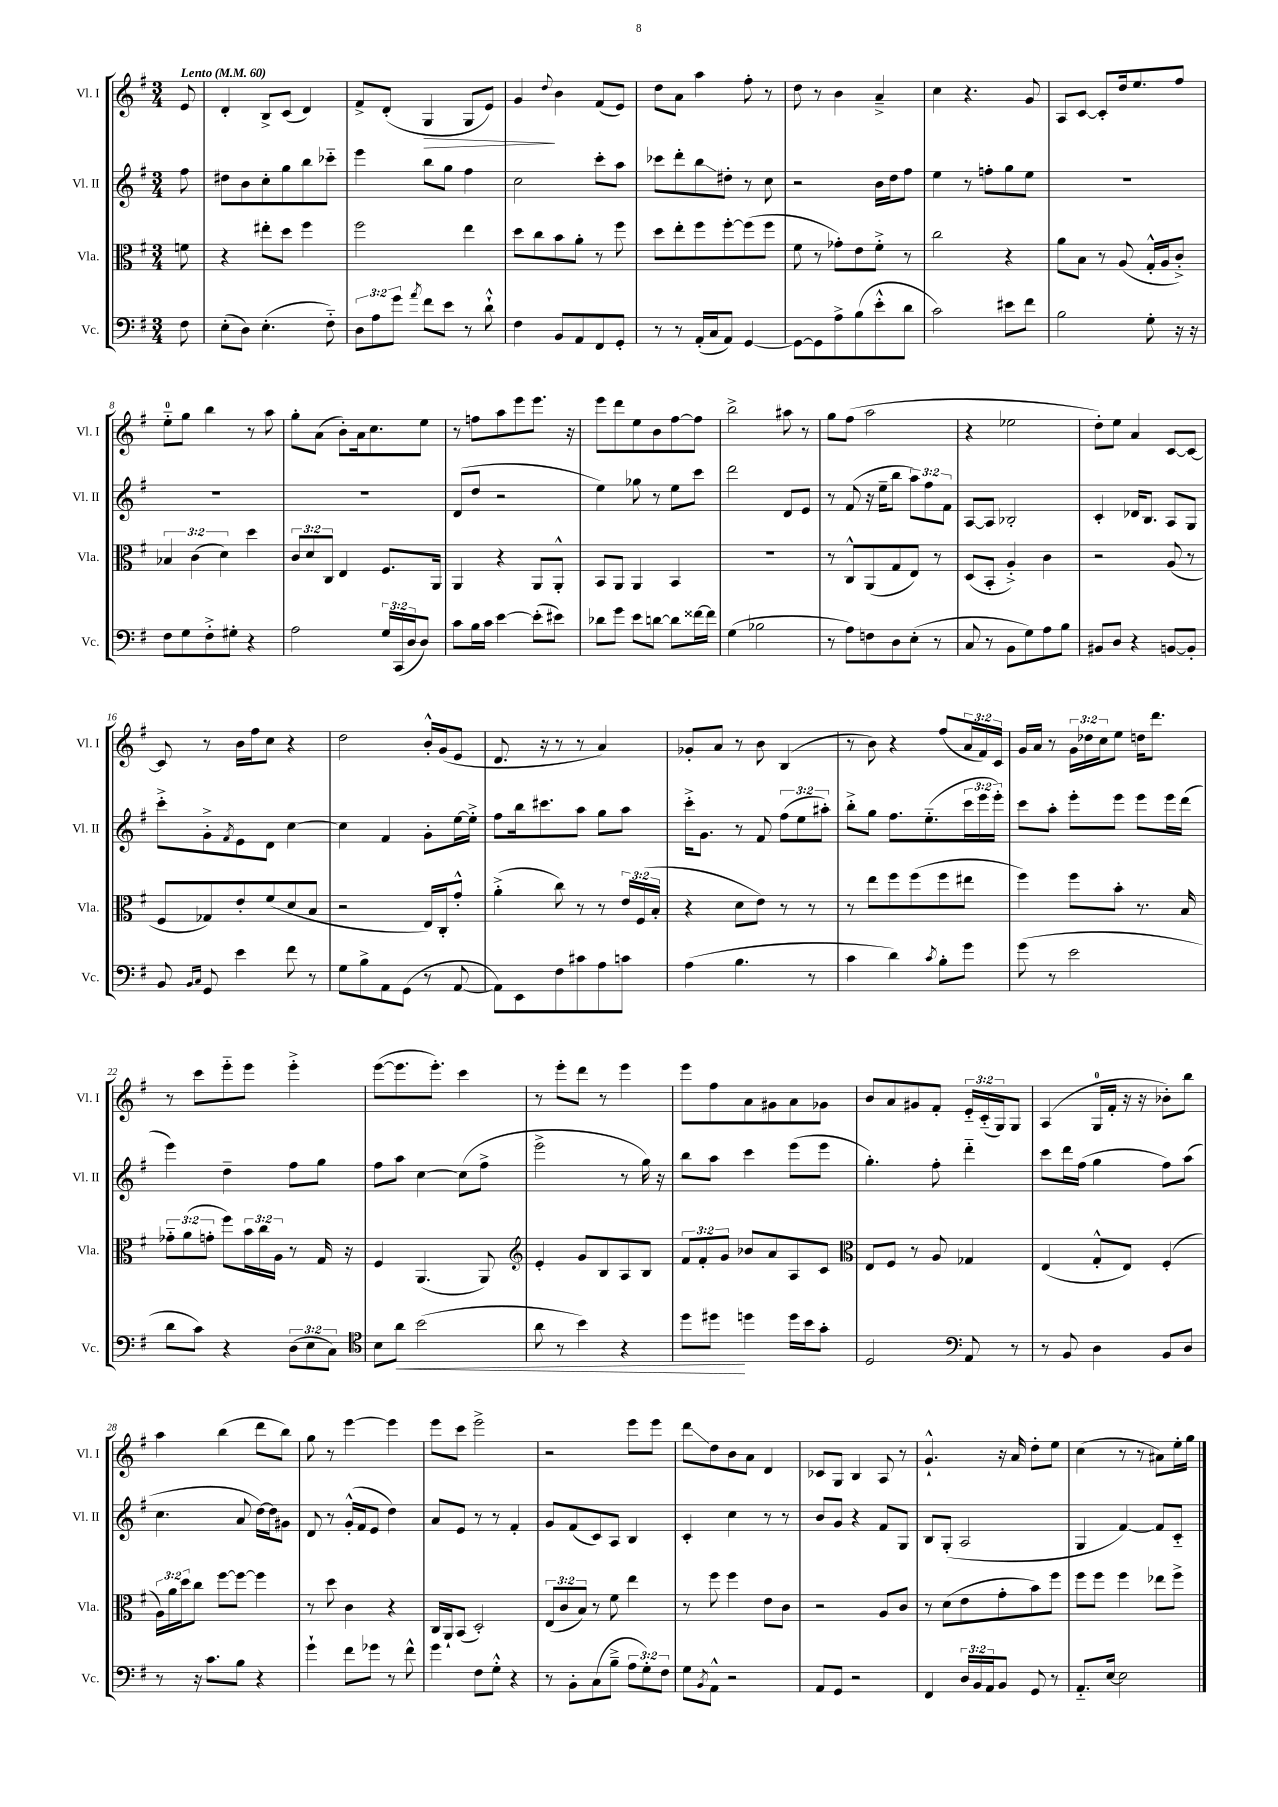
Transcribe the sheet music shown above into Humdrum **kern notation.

**kern	**kern	**kern	**kern
*staff4	*staff3	*staff2	*staff1
*clefF4	*clefC3	*clefG2	*clefG2
*k[f#]	*k[f#]	*k[f#]	*k[f#]
*M3/4	*M3/4	*M3/4	*M3/4
*MM60	*MM60	*MM60	*MM60
8F#	8f	8ff#	8e
=	=	=	=
(8E'	4r	8dd#	4d'
8D)	.	8b	.
(4.E'	8ee#'	8cc'	8B^
.	8dd	8gg	(8c
.	4ff#	8bb	4d)
8F#'~)	.	8ccc-'~	.
=	=	=	=
12D	2ff#	4eee	8f#^
12A	.	.	.
.	.	.	(8d'
12g	.	.	.
8qa	.	.	.
8f#	.	8bb	4G
8e	.	8gg	.
8r	4ee	4ff#	8G
8d`^^	.	.	8e)
=	=	=	=
4F#	8dd	2cc	4g
.	8cc	.	.
.	.	.	8qqdd
8BB	8b	.	4b
8AA	8a'	.	.
8FF#	8r	8ccc'	(8f#
8GG'	8ff#	8aa	8e)
=	=	=	=
8r	8dd	8ccc-	8dd
8r	8ee'	8ddd'	8a
(16AA'	8ff#	8bb	4aa
16C	.	.	.
8AA)	[8ff#'	8dd#'	.
[4GG	(8ff#]	8r	8ff#'
.	8ff#	8cc	8r
=	=	=	=
8GG_	8f#	2r	8dd
8GG]	8r	.	8r
8A^	8g-')	.	4b
(8B	8e	.	.
8e'^^	8f#'^	16b	4a~^
.	.	16dd	.
8d	8r	8ff#	.
=	=	=	=
2c)	2cc	4ee	4cc
.	.	8r	4.r
.	.	8ff'	.
8e#	4r	8gg	.
8f#	.	8ee	8g
=	=	=	=
2B	8a	2.r	8A
.	8B	.	[8c
.	8r	.	8c']
.	(8A	.	16dd
.	.	.	8.ee
8G'	16G'^^	.	.
.	16A	.	.
16r	8c'^)	.	8ff#
16r	.	.	.
=	=	=	=
8F#	6B-	2.r	8ee'~
8G	.	.	8gg
.	(6c	.	.
8F#'^	.	.	4bb
.	6d)	.	.
8G#'	.	.	.
4r	4dd	.	8r
.	.	.	8aa
=	=	=	=
2A	12c	2.r	8gg'
.	12d	.	.
.	.	.	(8a
.	12C	.	.
.	4E	.	8b')
.	.	.	16a
.	.	.	8.cc
24G	8.F#	.	.
(24CC	.	.	.
24D	.	.	.
8D)	.	.	8ee
.	16AA	.	.
=	=	=	=
8c	4AA	(8d	8r
16B	.	8dd	8ff
16c	.	.	.
[4e	4r	2r	8aa
.	.	.	8eee
(8e']	8AA	.	8.eee
8e#)	8AA'^^	.	.
.	.	.	16r
=	=	=	=
8d-	8BB	4ee)	8eee
8g	8AA	.	8ddd
8e	4AA	8gg-	8ee
[8d	.	8r	8b
8d]	4BB	8ee	[8ff#
[16f##	.	8ccc	8ff#]
16f##]	.	.	.
=	=	=	=
(4G	2.r	2ddd	2bb^
2B-	.	.	.
.	.	8d	8aa#
.	.	8e	8r
=	=	=	=
8r	8r	8r	8gg
8A)	8C^^	(8f#	(8ff#
8F	(8AA	16r	2aa
.	.	16ee~	.
8D	8G	8bb	.
(8E'	8E)	12aa)	.
.	.	12ff#	.
8r	8r	.	.
.	.	12f#	.
=	=	=	=
8C	(8D	[8A	4r
8r	8BB'	8A]	.
8BB	4A'^)	2B-'	2ee-
8G)	.	.	.
8A	4c	.	.
8B	.	.	.
=	=	=	=
8BB#	2r	4c'	8dd')
8D	.	.	8ee
4r	.	16d-	4a
.	.	8.B	.
[8BB	(8A	8A	[8c
8BB']	8r	8G	8c_
=	=	=	=
8BB	8F#	8ccc'^	8c]
16qqBB	.	.	.
16qqC	.	.	.
8GG	8G-)	8g'^	8r
.	.	8qf#	.
4e	8e'	8e	16b
.	.	.	16ff#
.	(8f#	8d	8cc
8f#	8d	[4cc	4r
8r	8B	.	.
=	=	=	=
8G	2r	4cc]	2dd
8B^	.	.	.
8AA	.	4f#	.
(8GG	.	.	.
8r	16E)	8g'	16b'^^
.	16C'	.	(16g
[8AA	8g'^^	[16ee	8e
.	.	16ee'^]	.
=	=	=	=
8AA])	(4a'^	8ff#	8.d
8EE	.	16bb	.
.	.	8.ccc#	16r
8F#	8cc)	.	8r
8c#	8r	8aa	8r
8A	8r	8gg	4a)
8c	24e	8aa	.
.	(24F#	.	.
.	24B'	.	.
=	=	=	=
(4A	4r	16ccc'^	8g-'
.	.	8.g	.
.	.	.	8a
4.B	8d	8r	8r
.	8e)	8f#	8b
.	8r	(12ff#	(4B
.	.	12ee	.
8r	8r	.	.
.	.	12aa#')	.
=	=	=	=
4c	8r	8bb'^	8r
.	8ee	8gg	8b)
4d)	8ff#	8.ff#	4r
.	(8ff#	.	.
.	.	(8.ee'~	.
8qc	.	.	.
8B'	8ff#	.	(8ff#
8g	8ee#	24ccc	24a
.	.	24eee	24f#)
.	.	24eee')	24c
=	=	=	=
(8g	4ff#)	8ccc	16g
.	.	.	16a
8r	.	8aa'	8r
2e	8ff#	8eee'	24g
.	.	.	24dd-
.	.	.	24cc
.	8b'	8eee	8ee
.	8.r	8eee	16dd
.	.	.	8.ddd
.	.	16eee	.
.	16B	(16ddd	.
=	=	=	=
8d	12g-'~	4eee)	8r
.	(12a	.	.
8c)	.	.	8ccc
.	12g'	.	.
4r	8ff#)	4dd~	8eee'~
.	24b	.	8eee
.	24cc	.	.
.	24A	.	.
(12D	8r	8ff#	4eee'^
12E	.	.	.
.	16G	8gg	.
12C)	.	.	.
.	16r	.	.
=	=	=	=
*clefC4	*	*	*
8B	4F#	8ff#	([8eee
8a	.	8aa	8.eee]
(2b	(4.AA	[4cc	.
.	.	.	8.eee')
.	.	(8cc]	4ccc
.	8AA)	8ff#^	.
=	=	=	=
*	*clefG2	*	*
8a	4e'	2eee^	8r
8r	.	.	8eee'
4b)	8g	.	8ddd
.	8B	.	8r
4r	8A	8r	4eee
.	8B	16gg)	.
.	.	16r	.
=	=	=	=
8dd	12f#	8bb	8eee
.	12f#'	.	.
8dd#	.	8aa	8ff#
.	12g	.	.
4dd	8b-	4ccc	8a
.	8a	.	8g#
16dd	8A	(8eee	8a
16b	.	.	.
8g'	8c	8eee	8g-
=	=	=	=
*	*clefC3	*	*
2D	8E	4.gg')	8b
.	8F#	.	8a
.	8r	.	8g#
.	8A	8ff#'	8f#'
*clefF4	*	*	*
8AA	4G-	4ddd'~	24e'~
.	.	.	(24c'~
.	.	.	24G)
8r	.	.	8G
=	=	=	=
8r	(4E	8ccc	(4A
8BB	.	16ddd	.
.	.	(16ff#	.
4D	8G'^^	4gg	16G
.	.	.	16f#'
.	8E)	.	16r
.	.	.	16r
8BB	(4F#'	8ff#)	8b-')
8D	.	(8aa	8bb
=	=	=	=
8r	24A)	4.cc	4aa
.	24a	.	.
.	24dd	.	.
16r	8cc	.	.
8.c	.	.	.
.	[8ff#	.	(4bb
8B	8ff#_	8a	.
4r	4ff#]	[16dd)	8ddd
.	.	16dd]	.
.	.	8g#	8bb)
=	=	=	=
4g`	8r	8d	8gg
.	8dd	8r	8r
8f#	4c	(16g'^^	[4eee
.	.	16f#	.
8g-	.	8e	.
8r	4r	4dd)	4eee]
8f#^^	.	.	.
=	=	=	=
4g	16C	8a	8eee
.	16AA`	.	.
.	(8BB	8e	8ccc
8F#	2D')	8r	2eee^
8G'^^	.	8r	.
4r	.	4f#'	.
=	=	=	=
8r	(12E	8g	2r
.	12c	.	.
8BB'	.	(8f#	.
.	12B)	.	.
(8C	8r	8c)	.
8B~^	8f#	8A	.
12A	4ee	4B	8eee
12G')	.	.	.
.	.	.	8eee
12F#	.	.	.
=	=	=	=
8G	8r	4c'	8ddd
8qBB	.	.	.
8AA^^	8ff#	.	8dd
2r	4ff#	4cc	8b
.	.	.	8a
.	8e	8r	4d
.	8c	8r	.
=	=	=	=
8AA	2r	8b	8c-
8GG	.	8g	8G
2r	.	4r	4B
.	8A	8f#	8A
.	8c	8G	8r
=	=	=	=
4FF#	8r	8B	4.g`^^
.	(8d	(8G'	.
24D	8e	2A	.
24BB	.	.	.
24AA	.	.	.
8BB	8g'	.	16r
.	.	.	16a
8GG	8b)	.	8dd'
8r	8ff#	.	8ee
=	=	=	=
8.AA'~	8ff#	4G	(4cc
.	8ff#	.	.
[16E	.	.	.
2E]	4ff#	[4f#)	8r
.	.	.	8r
.	8ee-	8f#]	8a#)
.	8ff#^	8c'~	16ee'
.	.	.	16gg
==	==	==	==
*-	*-	*-	*-
